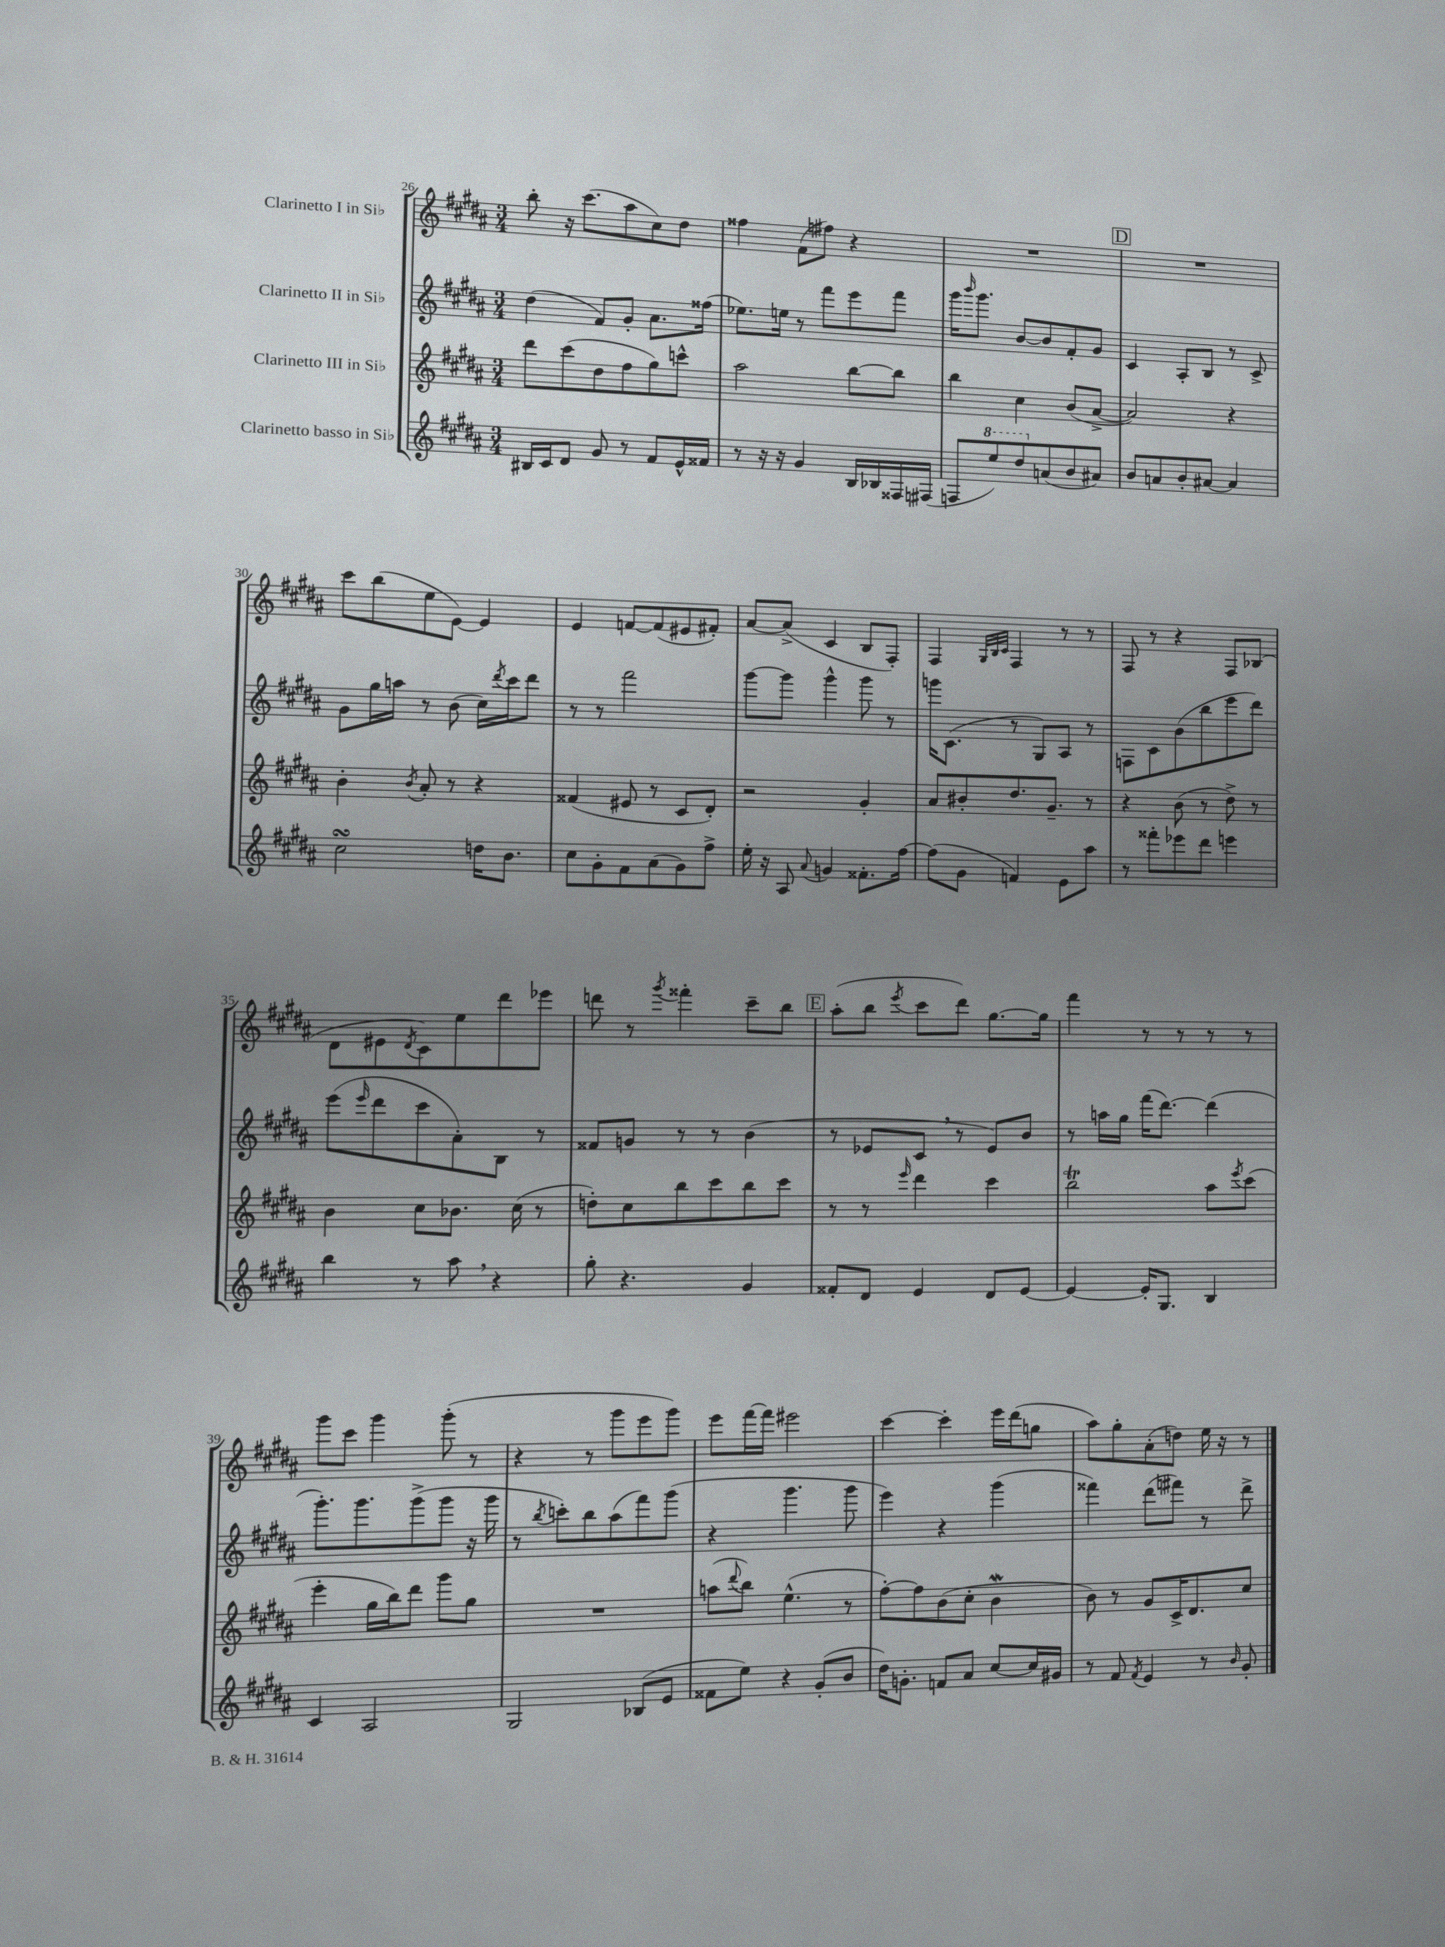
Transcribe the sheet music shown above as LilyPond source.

<<
\new StaffGroup <<
\new Staff = "s0" \with { instrumentName = "Clarinetto I in Sib" } {
    \clef treble \key b \major \numericTimeSignature \time 3/4
    b''8-. r16 cis'''8.( ais''8 cis''8) dis''8 |
    fisis''4 fis'8( fis''8) r4 |
    R2. |
    \mark \markup { \box "D" } R2. |
    cis'''8 b''8( e''8 e'8~) e'4 |
    e'4 f'8~ f'8( eis'8 fis'8-.) |
    ais'8~ ais'8->( cis'4 b8 fis8-.) |
    fis4 \grace { gis32 b32 cis'32 } fis4 r8 r8 |
    fis8 r8 r4 fis8 bes8( |
    dis'8 eis'8 \acciaccatura { dis'8 } cis'8) e''8 dis'''8 ees'''8 |
    d'''8 r8 \acciaccatura { gis'''8 } fisis'''4-. cis'''8-- b''8 |
    \mark \markup { \box "E" } ais''8-.( b''8 \acciaccatura { e'''8 } cis'''8 dis'''8) gis''8.~ gis''16 |
    fis'''4 r8 r8 r8 r8 |
    gis'''8 cis'''8 gis'''4 gis'''8-.( r8 |
    r4 r8 gis'''8 e'''8 gis'''8) |
    e'''8 fis'''16~ fis'''16 eis'''2 |
    cis'''4~ cis'''4-. e'''16 dis'''16( g''8 |
    ais''8) gis''8-. ais'8-.( d''8) e''16 r16 r8 \bar "|." |
}
\new Staff = "s1" \with { instrumentName = "Clarinetto II in Sib" } {
    \clef treble \key b \major \numericTimeSignature \time 3/4
    dis''4( fis'8) gis'8-. ais'8. fisis''16( |
    ees''8.) e''16 r8 fis'''8 e'''8 fis'''8 |
    gis'''16 \grace { b'''16 } gis'''8. b'8~ b'8 fis'8-. gis'8 |
    \mark \markup { \box "D" } cis'4 ais8-. b8 r8 cis'8-> |
    gis'8 gis''16 a''16 r8 b'8( cis''16) \acciaccatura { dis'''8 } cis'''16 dis'''8 |
    r8 r8 fis'''2 |
    gis'''8~ gis'''8 gis'''4-^ gis'''8 r8 |
    g'''16 cis'8.( r8 gis8) ais8 r8 |
    f8 cis'8 b'8( b''8 e'''8 dis'''8) |
    e'''8( \grace { e'''16 } dis'''8 cis'''8 ais'8-.) b8 r8 |
    fisis'8 g'8 r8 r8 b'4( |
    \mark \markup { \box "E" } r8 ees'8 cis'8 \breathe r8 ees'8) b'8 |
    r8 a''16 gis''16 fis'''16( dis'''8.~) dis'''4( |
    gis'''8.-.) gis'''8. gis'''8->( gis'''8 r16 gis'''16 |
    r8 \acciaccatura { b''8 } c'''8-.) b''8 ais''8( fis'''8) gis'''8( |
    r4 gis'''4. gis'''8 |
    e'''4) r4 gis'''4( |
    fisis'''4) dis'''8( fis'''8) r8 dis'''8-> \bar "|." |
}
\new Staff = "s2" \with { instrumentName = "Clarinetto III in Sib" } {
    \clef treble \key b \major \numericTimeSignature \time 3/4
    dis'''8 cis'''8( dis''8 fis''8 gis''8) c'''8-^ |
    ais''2 b''8~ b''8 |
    b''4 cis''4 b'8( ais'8~-> |
    \mark \markup { \box "D" } ais'2) r4 |
    b'4-. \acciaccatura { b'8 } ais'8-. r8 r4 |
    fisis'4( eis'8 r8 cis'8 dis'8-.) |
    r2 gis'4-. |
    ais'8 bis'8-. dis''8. gis'8.-- r8 |
    r4 b'8( r8 dis''8->) r8 |
    b'4 cis''8 bes'8. cis''16( r8 |
    d''8-.) cis''8 b''8 cis'''8 b''8 cis'''8 |
    \mark \markup { \box "E" } r8 r8 \grace { e'''16 } dis'''4 cis'''4 |
    b''2\trill ais''8 \acciaccatura { e'''8 } cis'''8( |
    e'''4-. gis''16 b''16) dis'''8 gis'''8 gis''8 |
    R2. |
    a''8( \appoggiatura { dis'''8 } b''8) e''4.-^( r8 |
    fis''8~-.) fis''8 b'8( cis''8-. b'4\mordent |
    b'8) r8 gis'8 cis'16-> dis'8. cis''8 \bar "|." |
}
\new Staff = "s3" \with { instrumentName = "Clarinetto basso in Sib" } {
    \clef treble \key b \major \numericTimeSignature \time 3/4
    bis16 cis'16 dis'8 gis'8 r8 fis'8 e'16-^ fisis'16 |
    r8 r16 r16 gis'4 b16 bes16 fisis16 fis16( |
    f8 \ottava #1 e'''8) dis'''8 \ottava #0 a'8( b'8 ais'8) |
    \mark \markup { \box "D" } b'8 a'8 b'8-. ais'8~ ais'4 |
    cis''2\turn d''16 b'8. |
    cis''8 gis'8-. fis'8 ais'8( gis'8) fis''8-> |
    e''16-. r16 ais8 \appoggiatura { ais'8 } g'4 fisis'8.-. fis''16~ |
    fis''8( gis'8 f'4) e'8 ais''8 |
    r8 fisis'''8-. ees'''8 dis'''8 e'''4 |
    b''4 r8 ais''8 \breathe r4 |
    gis''8-. r4. gis'4 |
    \mark \markup { \box "E" } fisis'8-. dis'8 e'4 dis'8 e'8~ |
    e'4~ e'16-. gis8. b4 |
    cis'4 ais2 |
    gis2 bes8( e'8 |
    fisis'8 e''8) r4 gis'8-.( b'8 |
    dis''16) g'8.-. f'8 ais'8 cis''8~ cis''16 gis'16 |
    r8 fis'8 \acciaccatura { fis'8 } e'4 r8 \grace { b'16 } gis'8-. \bar "|." |
}
>>
>>
\layout { \context { \Score currentBarNumber = #26 } }
